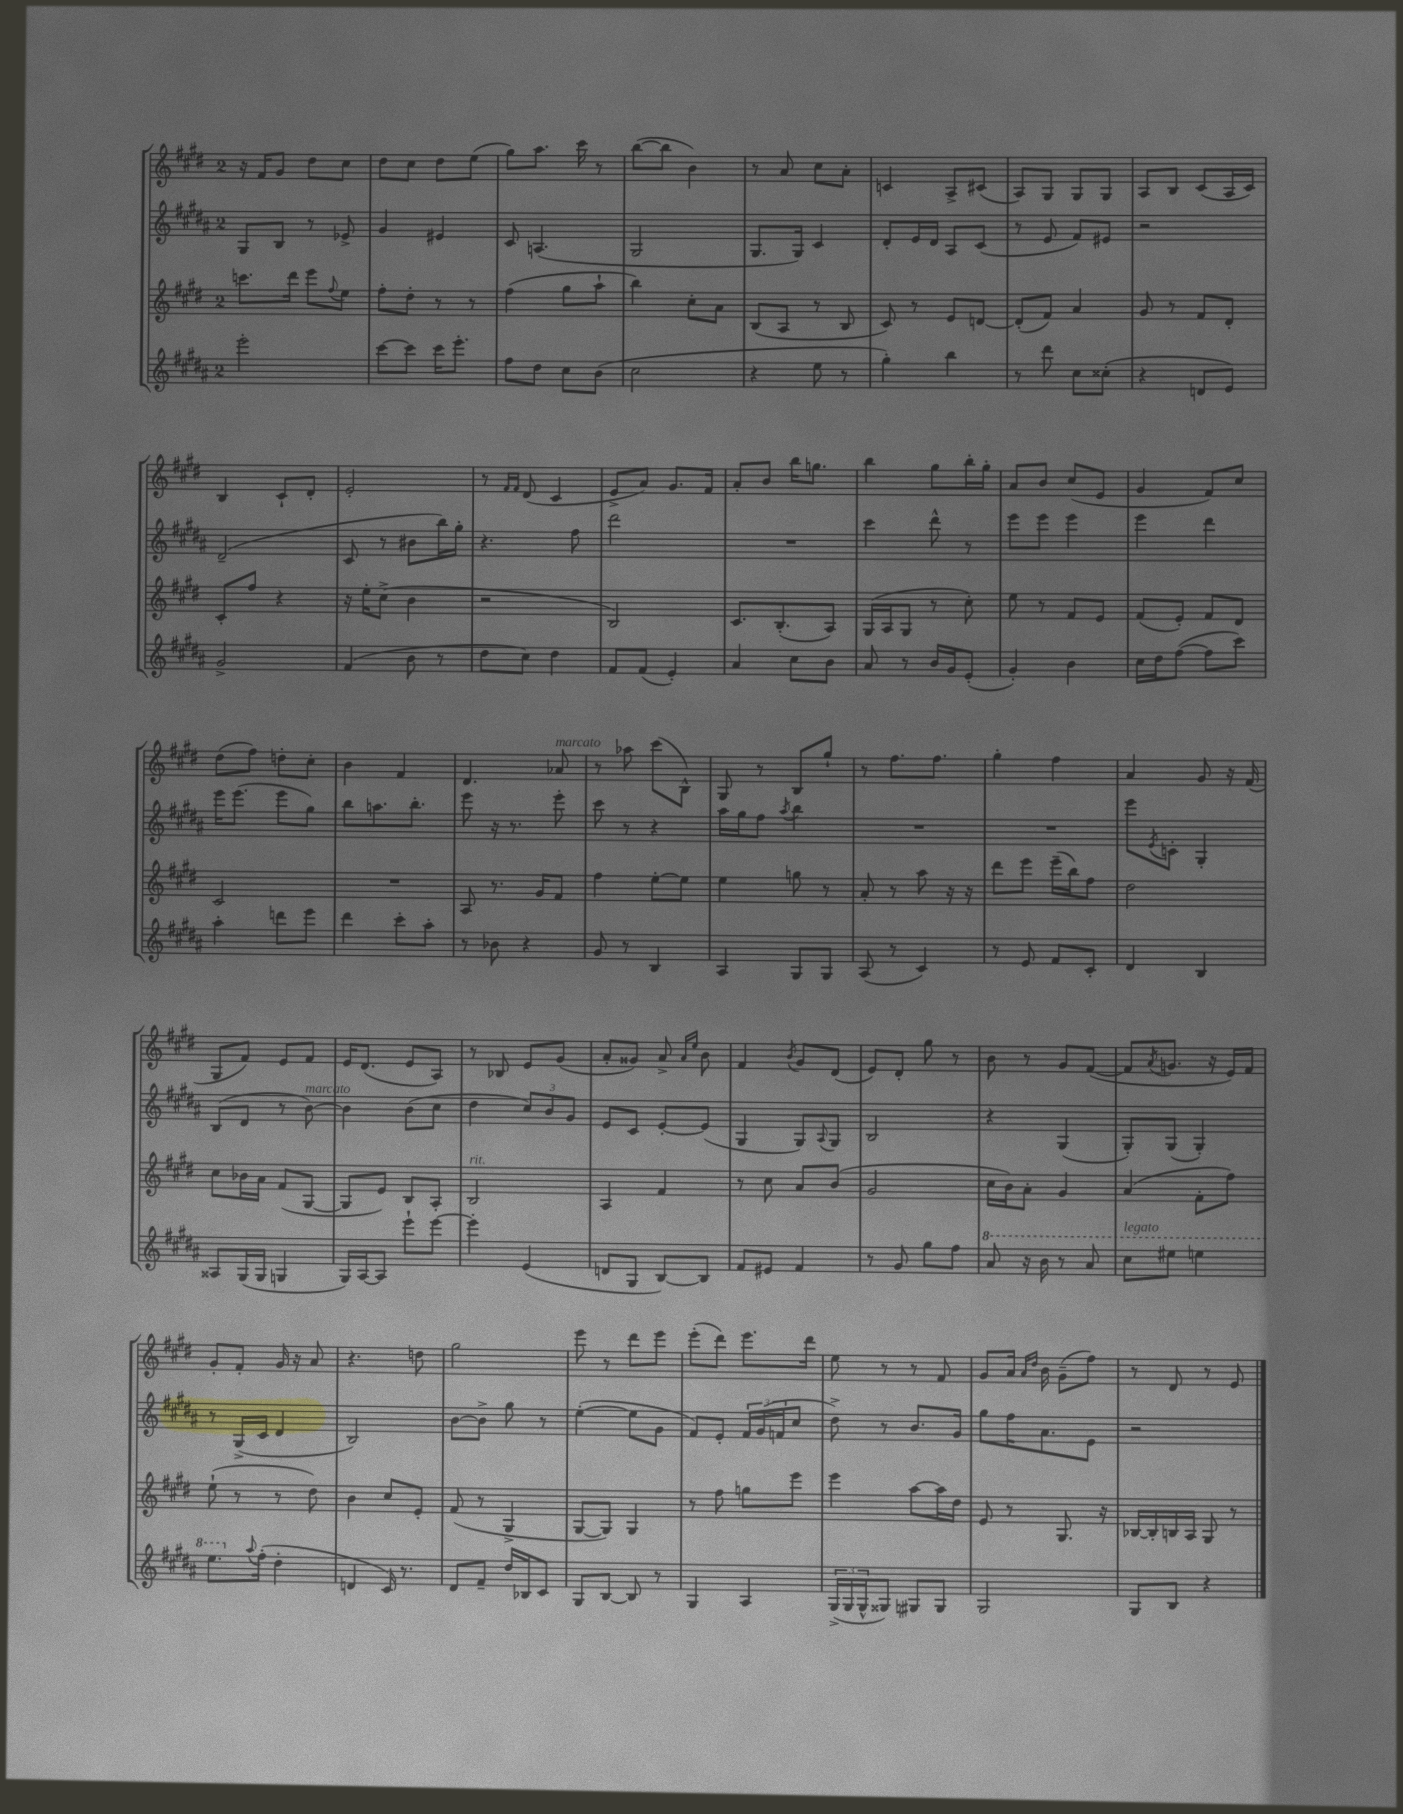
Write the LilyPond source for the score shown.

<<
\new StaffGroup <<
\new Staff = "s0" {
    \clef treble \key e \major \once \override Staff.TimeSignature.style = #'single-digit \time 2/4
    r16 fis'16 gis'8 dis''8 cis''8 |
    dis''8 cis''8 dis''8 e''8( |
    gis''8) a''8. cis'''16 r8 |
    b''8~( b''8 b'4) |
    r8 a'8 cis''8 a'8-. |
    c'4 a8-> cis'8( |
    a8) gis8 gis8 gis8 |
    a8 b8 cis'8( a16 cis'16) |
    b4 cis'8-! dis'8-. |
    e'2-. |
    r8 \grace { fis'16 fis'16 } dis'8( cis'4 |
    e'8-> a'8) gis'8. fis'16 |
    a'8-. b'8 b''16 g''8. |
    b''4 gis''8 b''16-. gis''16-. |
    a'8 b'8 cis''8( e'8 |
    gis'4 fis'8) cis''8 |
    dis''8( fis''8) d''8-. cis''8-. |
    b'4 fis'4 |
    dis'4. aes'8^\markup { \italic "marcato" } |
    r8 aes''8 cis'''8( b8-^) |
    gis8 r8 b8 gis''8-! |
    r8 fis''8. fis''8. |
    gis''4-. fis''4 |
    a'4 gis'8 r16 fis'16( |
    gis8 fis'8) e'8 fis'8 |
    e'16 dis'8.( e'8 a8) |
    r8 bes8 e'8 gis'8( |
    a'8-. gisis'8) a'8-> \grace { a'16 e''16 } b'8 |
    fis'4 \acciaccatura { b'8 } gis'8 dis'8( |
    e'8) dis'8-. gis''8 r8 |
    b'8 r8 gis'8 fis'8~( |
    fis'8 \acciaccatura { a'8 } g'8. r16 e'16) fis'16 |
    gis'8-. fis'8-. gis'16 r16 a'8 |
    r4. d''8 |
    gis''2 |
    e'''8 r8 dis'''8 e'''8 |
    e'''8-.( dis'''8) e'''8. dis'''16 |
    e''8 r8 r8 fis'8 |
    gis'8 a'16 \grace { a'16 dis''16 } b'16 gis'8--( fis''8) |
    r8 dis'8 r8 e'8 \bar "|." |
}
\new Staff = "s1" {
    \clef treble \key b \major \once \override Staff.TimeSignature.style = #'single-digit \time 2/4
    gis8 b8 r8 ees'8-> |
    gis'4 eis'4 |
    cis'8 a4.( |
    gis2 |
    gis8. gis16) cis'4 |
    dis'8-. e'16 dis'16 ais8 cis'8( |
    r8 e'8 fis'8) eis'8 |
    r2 |
    dis'2--( |
    cis'8 r8 bis'8 b''16) gis''16-. |
    r4. fis''8 |
    dis'''2 |
    R2 |
    cis'''4 dis'''8-^ r8 |
    e'''8 e'''8 e'''4 |
    e'''4 dis'''4 |
    e'''16 e'''8.( e'''8 gis''8) |
    b''8 a''8. b''8.-. |
    e'''8 r16 r8. e'''8-. |
    cis'''8 r8 r4 |
    ais''16 gis''16 fis''8 \acciaccatura { ais''8 } b''4 |
    R2 |
    R2 |
    e'''8 \acciaccatura { e'8 } c'8-. gis4-. |
    b8( dis'8 r8 b'8~^\markup { \italic "marcato" }) |
    b'4 b'8( cis''8 |
    dis''4 \tuplet 3/2 { cis''8) b'8 gis'8 } |
    e'8 cis'8 e'8~-. e'8( |
    gis4 gis8) \appoggiatura { ais8 } gis8 |
    b2 |
    r4 gis4( |
    gis8-.) gis8( gis4-.) |
    r8 gis16->( cis'16 dis'4 |
    b2) |
    b'8~ b'8-> gis''8 r8 |
    e''4~-.( e''8 gis'8 |
    fis'8) e'8-. \tuplet 3/2 { fis'16 gis'16( f'16 } cis''8 |
    dis''8->) r8 b'8. gis'16 |
    gis''8 fis''16 ais'8. e'8 |
    r2 \bar "|." |
}
\new Staff = "s2" {
    \clef treble \key e \major \once \override Staff.TimeSignature.style = #'single-digit \time 2/4
    c'''8. dis'''16 e'''8 \appoggiatura { fis''8 } e''8 |
    fis''8-. dis''8-. r8 r8 |
    fis''4( gis''8 a''8-! |
    b''4) cis''8-. a'8 |
    b8( a8 r8 b8 |
    cis'8) r8 e'8 d'8~ |
    d'8-.( fis'8) a'4 |
    gis'8 r8 fis'8 dis'8-. |
    cis'8-. fis''8 r4 |
    r16 e''16-. cis''8->( b'4 |
    r2 |
    b2) |
    cis'8. b8.-.( a8) |
    gis16( a16 gis8 r8 cis''8-.) |
    e''8 r8 fis'8 e'8 |
    fis'8( e'8-.) fis'8 dis'8 |
    cis'2 |
    R2 |
    a8 r8. gis'16 fis'8 |
    fis''4 e''8~-. e''8 |
    e''4 g''8 r8 |
    a'8-. r8 a''8 r16 r16 |
    dis'''8 e'''8 e'''16--( b''16) fis''8 |
    dis''2 |
    cis''8 bes'16 a'16 fis'8( gis8~ |
    gis8 e'8) b8 a8-. |
    b2^\markup { \italic "rit." } |
    a4 fis'4 |
    r8 cis''8 a'8 b'8( |
    gis'2 |
    cis''16 b'16) a'8-. gis'4 |
    a'4( fis'8-. fis''8) |
    e''8-!( r8 r8 dis''8) |
    b'4 cis''8 e'8-. |
    fis'8( r8 gis4-> |
    gis8~ gis8) gis4 |
    r8 fis''8 g''8 e'''8 |
    e'''4 a''8~ a''16 dis''16 |
    e'8 r8 gis8. r16 |
    bes16~ bes16-. b16 a16 gis8 r8 \bar "|." |
}
\new Staff = "s3" {
    \clef treble \key b \major \once \override Staff.TimeSignature.style = #'single-digit \time 2/4
    e'''2-. |
    cis'''8~ cis'''8 cis'''16 e'''8.-. |
    fis''8 dis''8 cis''8 b'8( |
    cis''2 |
    r4 e''8 r8 |
    gis''4-.) b''4 |
    r8 dis'''8 cis''8 cisis''8-.( |
    r4 d'8 e'8) |
    gis'2-> |
    fis'4( b'8 r8 |
    dis''8 cis''8) dis''4 |
    fis'8 fis'8( e'4-.) |
    ais'4 cis''8 b'8 |
    ais'8 r8 b'16 gis'16 e'8-.( |
    gis'4-.) b'4 |
    cis''16 dis''16 fis''8~( fis''8 cis'''8) |
    ais''4-. d'''8 e'''8 |
    dis'''4 cis'''8-. ais''8-. |
    r8 bes'8 r4 |
    gis'8 r8 b4 |
    ais4 gis8 gis8 |
    ais8( r8 cis'4) |
    r8 e'8 fis'8 cis'8-. |
    dis'4 b4 |
    aisis8 gis16( gis16 g4 |
    gis16) ais16~ ais8 e'''8-! e'''8~ |
    e'''4-. e'4( |
    d'8 gis8 b8~) b8 |
    fis'8 eis'8 fis'4 |
    r8 gis'8 gis''8 fis''8 |
    \ottava #1 ais''8 r16 b''16 r8 ais''8 |
    cis'''8^\markup { \italic "legato" } eis'''8 e'''4 |
    e'''8. \ottava #0 \appoggiatura { ais''8 } fis''16-.( dis''4-. |
    d'4 cis'16) r8. |
    dis'8 fis'8-- dis''16 bes16 cis'8 |
    gis8 b8~ b8 r8 |
    gis4 ais4 |
    \tuplet 3/2 { gis16->( gis16 gis16-^ } gisis8) gis8 gis8 |
    gis2 |
    gis8 b8 r4 \bar "|." |
}
>>
>>
\layout { \context { \Score \remove "Bar_number_engraver" } }
